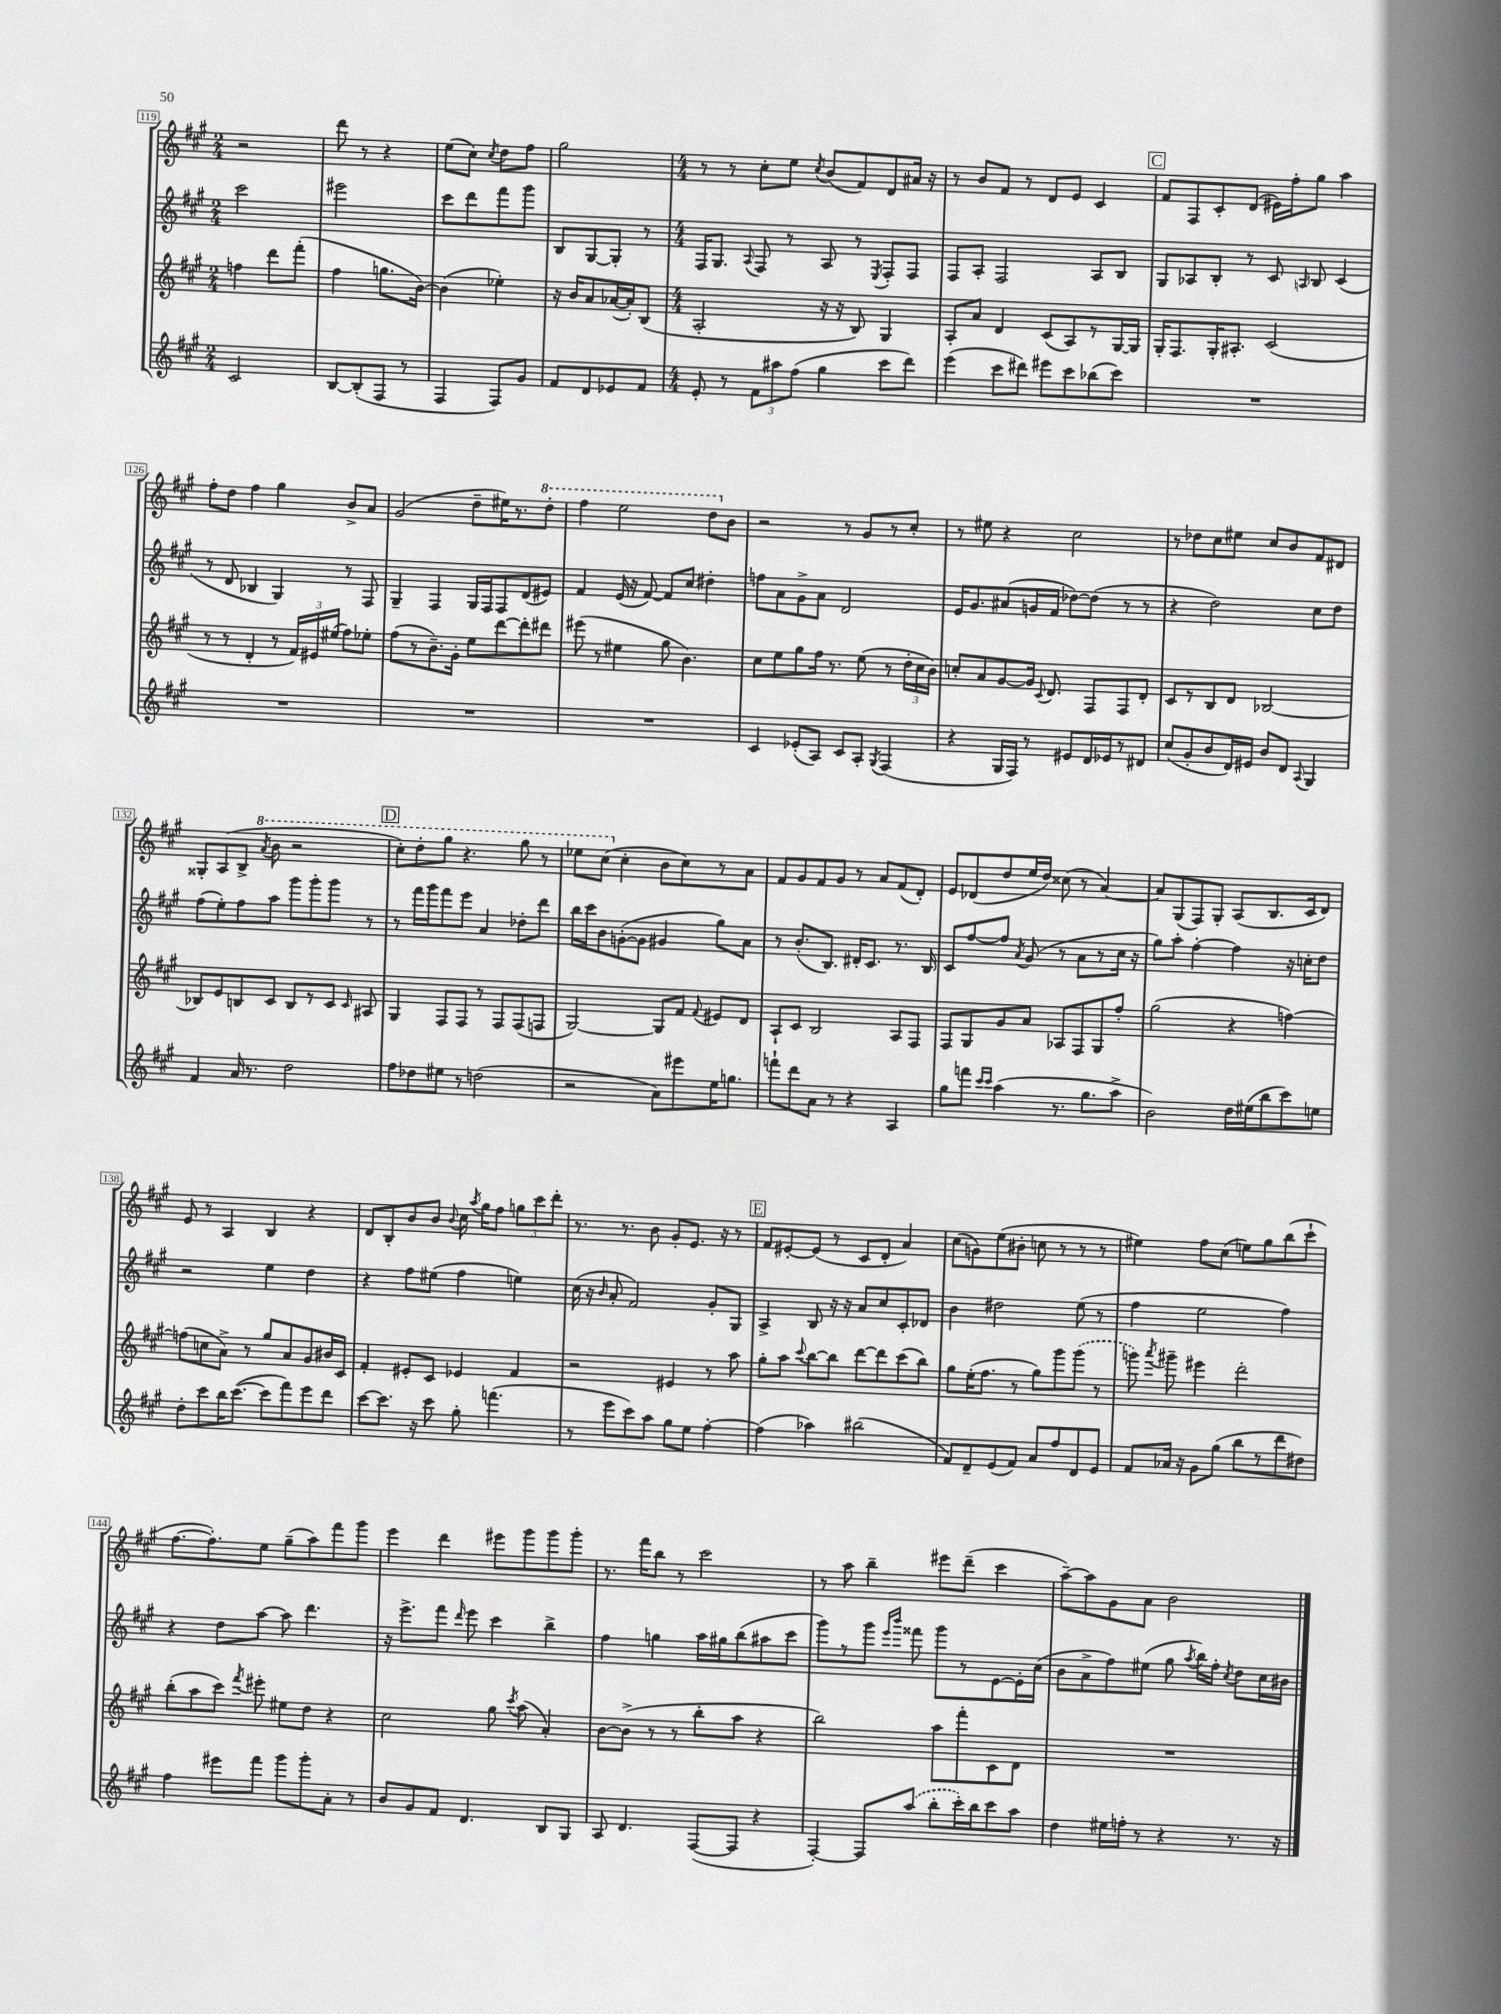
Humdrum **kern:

**kern	**kern	**kern	**kern
*staff4	*staff3	*staff2	*staff1
*clefG2	*clefG2	*clefG2	*clefG2
*k[f#c#g#]	*k[f#c#g#]	*k[f#c#g#]	*k[f#c#g#]
*M2/4	*M2/4	*M2/4	*M2/4
2c#/	4ff\	2ccc#\	2r
.	8ddd\L	.	.
.	(8fff#'\J	.	.
=	=	=	=
[8B/L	4ff#\	2eee#\	8ddd\
(8B'/]	.	.	8r
8F#/J	8.gg\L	.	4r
8r	.	.	.
.	[16b\Jk)	.	.
=	=	=	=
4F#/	(4b\]	8ccc#\L	(8ee\L
.	.	8ddd\	8cc#\J)
.	.	.	8qcc#/
8F#/L)	4ee-'\)	8fff#\	8dd\L
8g#/J	.	8ggg#\J	8ff#\J
=	=	=	=
8f#/L	16r	8B/L	2gg#\
.	16b/LK	.	.
8d/	8a/	[8G#/	.
8e-/	([16a-/L	8G#'/]J	.
.	16a-'/]J)	.	.
8f#/J	(8B/J	8r	.
=	=	=	=
*M4/4	*M4/4	*M4/4	*M4/4
8e'/	2A'/	16F#/LK	8r
.	.	8.G#/J	.
8r	.	.	8r
.	.	8qqA/	.
12f#\L	.	8F#/	8cc#'\L
12aa#\	.	.	.
.	.	8r	8ee\J
(12ff#\J	.	.	.
.	.	.	8qcc#/
4gg#\	16r	8A/	(8b/L
.	16r	.	.
.	8B/)	8r	8f#/)
.	.	8qE/	.
8ccc#\L	4G#/	8F#'/L	8d/
8ddd\J)	.	8F#/J	16a#/Jk
.	.	.	16r
=	=	=	=
(4eee\	8A'/L	8F#/L	8r
.	8a/J	8A'/J	8b/L
8ccc#\L	4d/	2F#/	8f#/J
8ddd#\J)	.	.	8r
8eee#\L	(8c#/L	.	8d/L
8ccc#\	8A/)	.	8e/J
(8bb-\	8r	8A/L	4c#/
8ccc#\J)	[16G#/L	8B/J	.
.	16G#/]JJ	.	.
=	=	=	=
1r	16G#'/LK	8G#/L	8f#/L
.	8.F#/	.	.
.	.	8A-/	8F#/
.	16G#'/K	8B'/J	8c#'/
.	8.A#'/J	.	.
.	.	8r	(8d/J
.	(2c#/	8c#/	16e#\LL)
.	.	.	16ff#'\J
.	.	16qqA/	.
.	.	8B/	8gg#\J
.	.	(4c#/	4aa\
=	=	=	=
1r	8r	8r	8ff#'\L
.	8r	8d/	8dd\J
.	4d'/	4B-/	4ff#\
.	8r	4G#/)	4gg#\
.	24f#/LL)	.	.
.	24e#/	.	.
.	(24ee#/JJ	.	.
.	8ff#\L)	8r	8b^/L
.	8ee-'\J	8F#/	8a/J
=	=	=	=
1r	(8ff#\L	4G#~/	(2g#/
.	8r	.	.
.	8.b~\)	4F#/	.
.	16g#'\Jk	.	.
.	8ee\L	16G#/LL	8dd~\L
.	.	16F#/J	.
.	[8ddd\	8F#/	16ee#\K)
.	.	.	8.r
.	8ddd'\]	(8d/	.
.	8ddd#\J	8e#/J)	8ddd'\J
=	=	=	=
1r	(8eee#\	4f#/	4fff#\
.	8r	.	.
.	4ee#\	(16e/	2eee\
.	.	16r	.
.	.	[8f#/)	.
.	8gg#\	8f#/]L	.
.	4.b\)	8cc#/J	.
.	.	4dd#'\	8ddd\L
.	.	.	8b\J
=	=	=	=
4c#/	8cc#\L	8ff\L	2r
.	8ee\	8a\	.
(8e-'/L	8gg#\	8g#^\	.
8A/J)	16ff#\Jk	8a\J	.
.	8.r	.	.
8c#/L	.	2d/	8r
8A'/J	(8ee\	.	8g#/L
8qG#/	.	.	.
(4F#/	8r	.	8r
.	24dd'\LL	.	8cc#'/J
.	24cc#\	.	.
.	24b\JJ)	.	.
=	=	=	=
4r	8cc'/L	16e/LK	8r
.	.	8.g#/	.
.	8a/	.	8ee#\
16G#/LL	[8g#/	(8a#/	4r
16F#/JJ)	.	.	.
8r	16g#/]Jk	16g/L	.
.	8qqc#/	.	.
.	8.d/	16f#/JJ	.
8e#/L	.	[8dd-\L)	2cc#\
16d/L	8F#/L	(8dd-\]J	.
16e-/J	.	.	.
8r	8F#/	8r	.
8d#/J	8d'/J	8r	.
=	=	=	=
(8cc#/L	8c#/L	4r	8r
8g#'/	8r	.	8dd-\L
8b/	8B/	2dd\)	8cc#\
16d/L)	8d/J	.	8ee#\J
16e#/JJ	.	.	.
8b/L	[2B-/	.	8cc#/L
8d/J	.	.	8b/
8qqA/	.	.	.
4G#/	.	8cc#\L	8f#/
.	.	8dd\J	8d#/J
=	=	=	=
4f#/	8B-/]L	(8ff#\L	8G##'/L
.	8e/	8ee'\)	(8A/
16a/	8B/	8ff#\	8B^/J
8.r	.	.	.
.	.	.	8qaa/
.	8c#/J	8aa\J	8bb\
2dd\	8B/L	8ggg#\L	2r
.	8r	8ggg#'\	.
.	8c#/J	8ggg#\J	.
.	16qqc#/	.	.
.	8A#/	8r	.
=	=	=	=
8ff#\L	4G#/	8r	8ccc#'\L)
8dd-\	.	16fff#\LL	8ddd'\
.	.	16ggg#\J	.
8ee#\J	8F#/L	8fff#\	8ggg#\J
8r	8F#/J	8eee\J	4.r
(2dd\	8r	4a/	.
.	8F#/L	.	.
.	(8F#/	8dd-'\L	8ggg#\
.	8F/J	8ddd\J	8r
=	=	=	=
2r	[2G#/)	16bb\LL	8eee-\L
.	.	16ccc#\J	.
.	.	8b\	(8ccc#\J
.	.	([8g'\	4cc#'\
.	.	8g\]J	.
8a\L)	8G#/]L	4g#/	8b\L
8eee#\	8f#/J	.	8cc#\)
.	8qqf#/	.	.
16ee\K	8e#/L	8gg#\L)	8r
8.gg\J	.	.	.
.	8d/J	8a\J	8a\J
=	=	=	=
8fff`\L	8A`/L	8r	8f#/L
8ddd\	8c#/J	(8.b'/L	8g#/
8a\J	2B/	.	8f#/
.	.	8.B/J)	.
8r	.	.	8g#/J
4r	.	16d#'/LK	8r
.	.	8.c#/J	.
.	.	.	8a/L
4A/	8A/L	8.r	(8f#/
.	8F#/J	.	8d'/J)
.	.	16B/	.
=	=	=	=
8gg#\L	8F#/L	8c#/L	8e/L
8fff\J	8G#/	[8ff#/	(8d-/
16qqccc#/LL	.	.	.
16qqccc#/JJ	.	.	.
(4aa\	8g#/	8ff#/]J	8dd/
.	.	8qa/	.
.	8a/J	(8g#/	16ee/L
.	.	.	16dd/JJ)
8.r	8A-/L	8r	(8cc##\
.	8F#/	8a\L	8r
8.gg#\L	.	.	.
.	8G#/	8r	[4a/)
8aa^\J	8ff#'/J	16cc#\Jk	.
.	.	16r	.
=	=	=	=
2b\)	(2gg#\	8gg#\L)	8a/]L
.	.	8aa'\J	(8G#/
.	.	[4ff#'\	8F#/)
.	.	.	8G#'/J
16dd\LL	4r	4ff#\]	(8A/L
(16ee#\J	.	.	.
8bb\	.	.	8.B/
8ccc#\)	[4ff\)	16r	.
.	.	16cc'\LK	16c#/k
8ee\J	.	8dd\J	8d/J)
=	=	=	=
8dd'\L	(8ff\]L	2r	8e/
8ccc#\	8cc\	.	8r
16bb\K	8a^\J)	.	4A/
([8.ccc#\J	.	.	.
.	8r	.	.
8ccc#\]L	8gg#/L	4ee\	4B/
8fff#\)	8a/	.	.
8eee\	8g#/	4dd\	4r
8ddd\J	16b#/L	.	.
.	16c#/JJ	.	.
=	=	=	=
[8ccc#\L	4f#'/	4r	8d/L
8.ccc#\]J	.	.	8B'/
.	8e#'/L	8ff#\L	8b/
16r	.	.	.
8ccc#\	8c#/J	(8ee#\J	8b/J
.	.	.	8qqb/
8gg#'\	4e-/	4ff#\	16cc#\
.	.	.	8qaa/
.	.	.	16gg#\LK
(4.fff\	.	.	8ff#\J
.	4f#/	4ee\)	12gg\L
.	.	.	12ccc#\
.	.	.	12ddd'\J
=	=	=	=
8r	2r	(16cc#\	8.r
.	.	16r	.
.	.	16qqb/	.
8eee\L	.	8a'/	.
.	.	.	8.r
8ccc#\)	.	2f#/)	.
8aa\J	.	.	8b\
8gg#\L	4e#/	.	8g#'/L
8ee\J	.	.	8.e/J
[4ff#'\	8r	8g#'/L	.
.	.	.	16r
.	8aa\	8G#/J	8r
=	=	=	=
(4ff#\]	8gg#'\L	4A^/	8f#/L
.	8aa\J	.	[8e#'/
.	8qqccc#/	.	.
4aa-\)	[8bb\L	8B/	(8e#/]J
.	8bb\]J	16r	8r
.	.	16r	.
(2bb#\	[8ddd\L	8a/L	8c#/L
.	8ddd\]	8cc#/	8d'/J
.	(8ccc#\	8c#'/	4a/)
.	8bb\J)	8d-/J	.
=	=	=	=
8f#/L)	8gg#\L	4b\	(8cc#\L
8d~/	(16ee'\K	.	8g\)
.	8.ff#\J	.	.
(8e/	.	2dd#\	(8ee\
8f#/J)	8r	.	8b#'\J
8a/L	8gg#\L)	.	8cc\
8ff#/	8ggg#\	.	8r
8d/	(8ggg#\J	(8ee\	8r
8e/J	8r	8r	8r
=	=	=	=
8f#/L	8ggg\)	4ff#\	4ee#\)
.	8qaaa/	.	.
16a-/Jk	8ggg#~\	.	.
16r	.	.	.
8g#\L	4eee#\	2ee\	8ff#\L
(8gg#\J	.	.	(8cc#\J
8bb\L	2ddd'\	.	8ee\L)
8r	.	.	8gg#\
8ddd\	.	4ff#\)	(8bb\
8dd#\J)	.	.	8ccc#`\J
=	=	=	=
4ff#\	(8bb'\L	4r	[8.ff#\L
.	8aa\	.	.
.	.	.	8.ff#'\])
8eee#\L	8ccc#\J)	8dd\L	.
.	8qfff#/	.	.
8fff#\J	8eee#'\	[8aa\J	8ee\J
8ggg#\L	8ee#\L	8aa\]	(8gg#~\L
8ggg#'\	8dd\J	4.ddd\	8aa\)
8a'\J	4r	.	8fff#\
8r	.	.	8ggg#\J
=	=	=	=
8b/L	2cc#\	16r	4eee\
.	.	8.eee^\L	.
8g#/	.	.	.
8f#/J	.	8fff#\J	4ddd\
.	.	16qqddd/	.
4.d/	.	8eee\	.
.	8gg#\	4ccc#\	8eee#\L
.	8qccc#/	.	.
.	(8aa\	.	8ggg#\
8B/L	4a'/)	4bb^\	8ggg#\
8G#/J	.	.	8ggg#'\J
=	=	=	=
8A/	[8b\L	4ff#\	8.r
4.d/	(8b^\]J	.	.
.	.	.	16fff#\LK
.	8r	4gg\	8bb\J
.	8r	.	8r
([8F#/L	8bb'\L	16aa\LL	2ccc#\
.	.	16gg#\J	.
8F#/]J	8aa\J	(8bb\	.
4r	4r	8aa#\	.
.	.	8ccc#\J	.
=	=	=	=
[4F#'/)	2bb\)	8ggg#\L)	8r
.	.	8r	8aa\
8F#/]L	.	8ggg#\J	4bb~\
.	.	16qqeee/LL	.
.	.	16qqbbb/JJ	.
(8aa/J	.	8fff##\	.
8bb'\L	8aa\L	8ggg#\L	8eee#\L
16ccc#'\L)	8fff#'\	8r	(8ddd~\J
16bb\J	.	.	.
8ccc#\	8c#\	[8e\	4ccc#\
8aa\J	8d\J	16e'\]L	.
.	.	(16cc#\JJ	.
=	=	=	=
4dd\	1r	8b\L	[8aa~\L)
.	.	8a^\	8aa\]
16ee#\LL	.	8ff#\)	8g#\
16ff'\JJ	.	.	.
8r	.	(8ee#\J	8a\J
4r	.	8gg#\	2b\
.	.	8qaa/	.
.	.	16bb\LL)	.
.	.	16ff#'\JJ	.
.	.	8qcc#/	.
8.r	.	8dd\L	.
.	.	16cc#\L	.
16r	.	16b#\JJ	.
==	==	==	==
*-	*-	*-	*-
